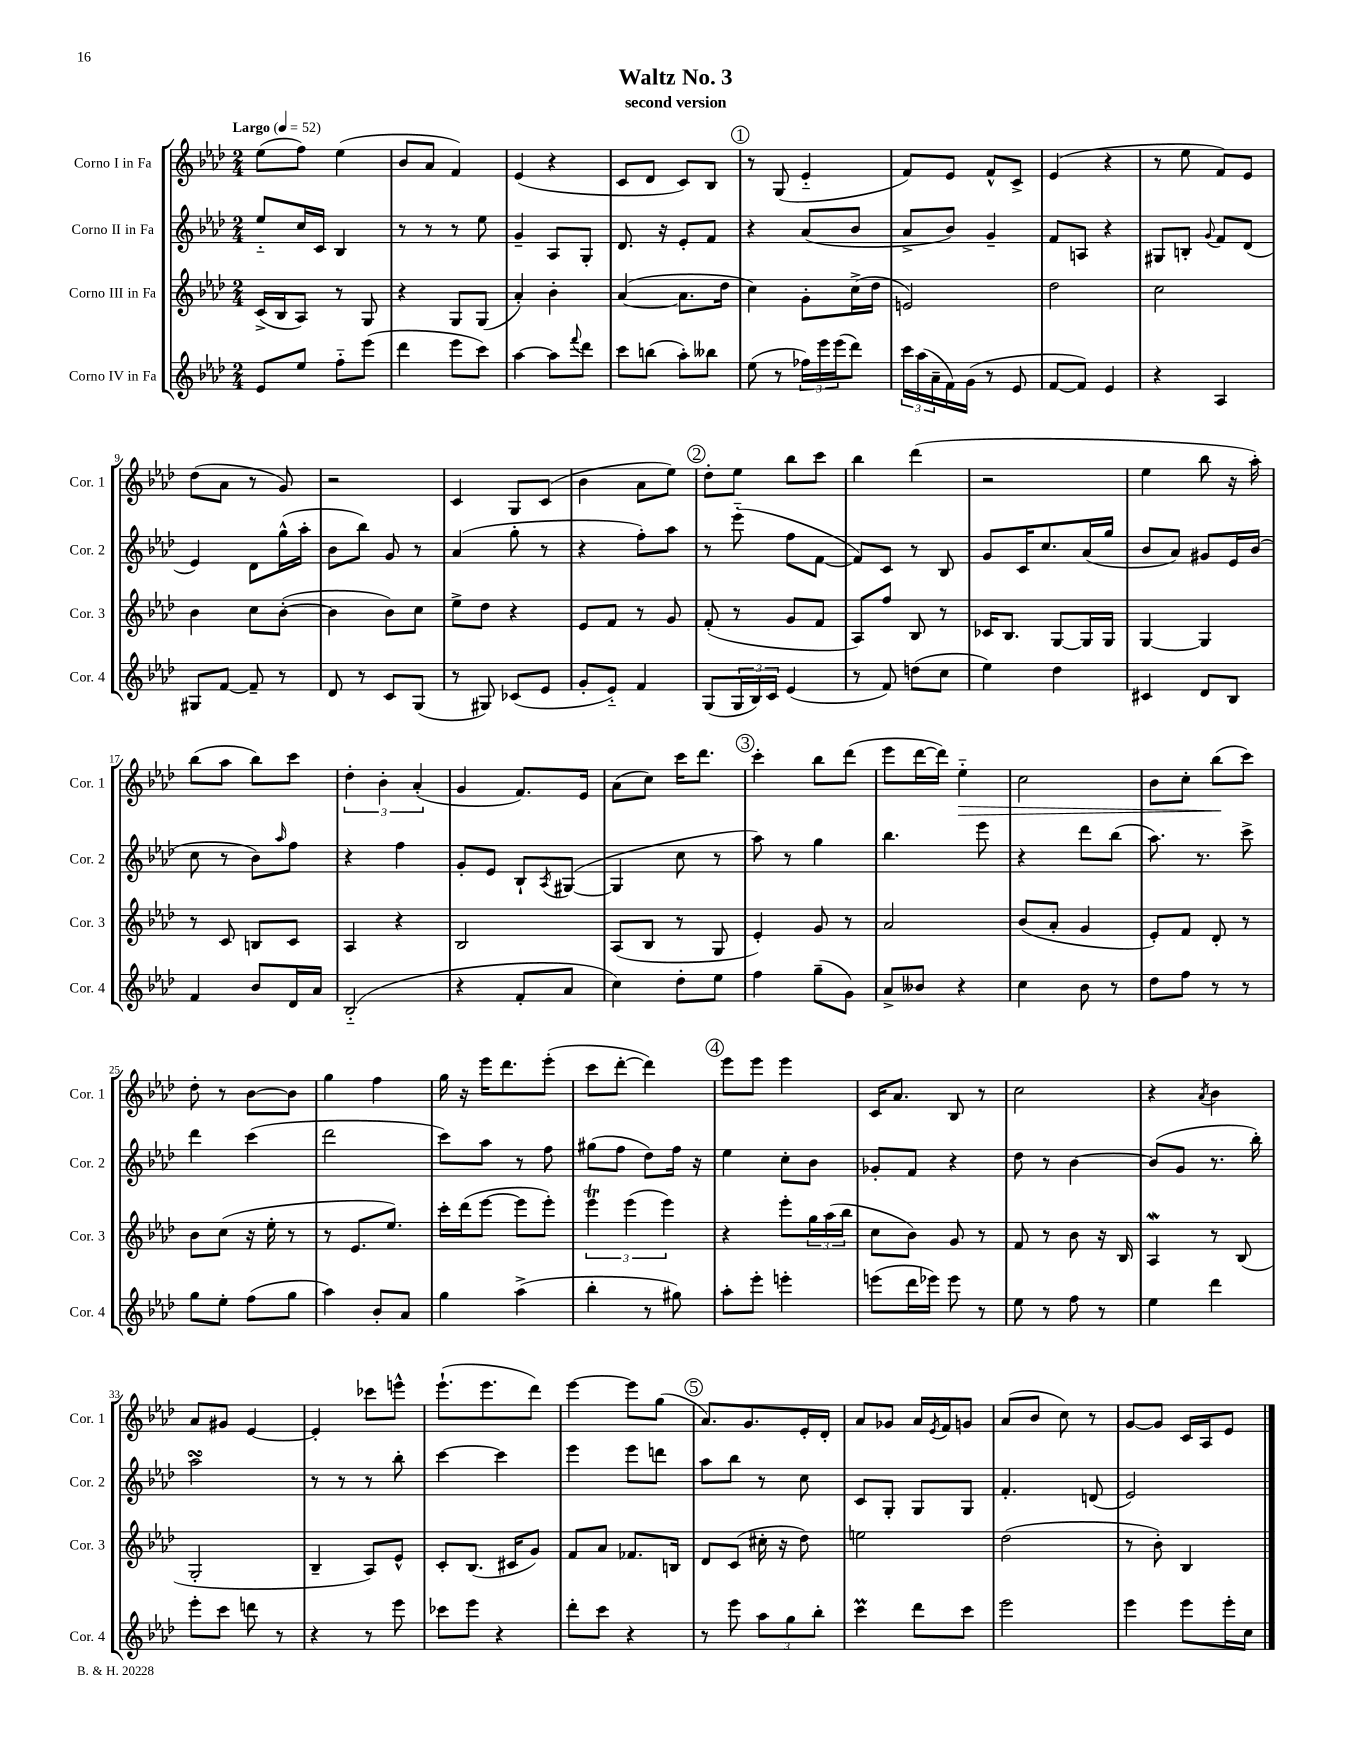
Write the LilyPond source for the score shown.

\header { title = "Waltz No. 3" subtitle = "second version" }
<<
\new StaffGroup <<
\new Staff = "s0" \with { instrumentName = "Corno I in Fa" shortInstrumentName = "Cor. 1" } {
    \clef treble \key aes \major \numericTimeSignature \time 2/4 \tempo "Largo" 4 = 52
    ees''8( f''8) ees''4( |
    bes'8 aes'8 f'4) |
    ees'4( r4 |
    c'8 des'8 c'8) bes8 |
    \mark \markup { \circle "1" } r8 g8( ees'4-_ |
    f'8) ees'8 f'8-^ c'8-> |
    ees'4( r4 |
    r8 ees''8 f'8) ees'8 |
    des''8( aes'8 r8 g'8) |
    r2 |
    c'4 g8 c'8( |
    bes'4 aes'8 ees''8) |
    \mark \markup { \circle "2" } des''8-. ees''8 bes''8 c'''8 |
    bes''4 des'''4( |
    r2 |
    ees''4 bes''8 r16 aes''16-.) |
    bes''8( aes''8 bes''8) c'''8 |
    \tuplet 3/2 { des''4-. bes'4-. aes'4-.( } |
    g'4 f'8.) ees'16 |
    aes'8( c''8) c'''16 des'''8. |
    \mark \markup { \circle "3" } c'''4-. bes''8 des'''8( |
    ees'''8 des'''16~ des'''16) ees''4-_\> |
    c''2 |
    bes'8 c''8-. bes''8\!( c'''8) |
    des''8-. r8 bes'8~ bes'8 |
    g''4 f''4 |
    g''16 r16 ees'''16 des'''8. ees'''8-.( |
    c'''8 des'''8~-. des'''4) |
    \mark \markup { \circle "4" } ees'''8 ees'''8 ees'''4 |
    c'16 aes'8. bes8 r8 |
    c''2 |
    r4 \acciaccatura { aes'8 } bes'4 |
    aes'8 gis'8 ees'4~ |
    ees'4-. ces'''8 e'''8-^ |
    ees'''8.-!( ees'''8. des'''8) |
    ees'''4~ ees'''8 g''8( |
    \mark \markup { \circle "5" } aes'8.) g'8. ees'16-. des'16-. |
    aes'8 ges'8 aes'16 \acciaccatura { ees'8 } f'16 g'8 |
    aes'8( bes'8 c''8) r8 |
    g'8~ g'8 c'16 aes16 ees'8 \bar "|." |
}
\new Staff = "s1" \with { instrumentName = "Corno II in Fa" shortInstrumentName = "Cor. 2" } {
    \clef treble \key aes \major \numericTimeSignature \time 2/4
    ees''8-_ c''16 c'16 bes4 |
    r8 r8 r8 ees''8 |
    g'4-- aes8 g8-. |
    des'8. r16 ees'8-. f'8 |
    \mark \markup { \circle "1" } r4 aes'8( bes'8 |
    aes'8-> bes'8) g'4-- |
    f'8 a8 r4 |
    gis8 b8-. \appoggiatura { g'8 } f'8 des'8( |
    ees'4) des'8 g''16-^( aes''16-. |
    bes'8 bes''8) g'8 r8 |
    aes'4( g''8-. r8 |
    r4 f''8-.) aes''8 |
    \mark \markup { \circle "2" } r8 ees'''8-_( f''8 f'8~ |
    f'8) c'8 r8 bes8 |
    g'8 c'16 c''8. aes'16( g''16 |
    bes'8 aes'8) gis'8 ees'16 bes'16( |
    c''8 r8 bes'8) \grace { aes''16 } f''8 |
    r4 f''4 |
    g'8-. ees'8 bes8-! \acciaccatura { aes8 } gis8~( |
    gis4 c''8 r8 |
    \mark \markup { \circle "3" } aes''8) r8 g''4 |
    bes''4. ees'''8 |
    r4 des'''8 bes''8( |
    aes''8.) r8. c'''8-> |
    des'''4 c'''4( |
    des'''2 |
    c'''8) aes''8 r8 f''8 |
    gis''8( f''8 des''8) f''16 r16 |
    \mark \markup { \circle "4" } ees''4 c''8-. bes'8 |
    ges'8-. f'8 r4 |
    des''8 r8 bes'4~ |
    bes'8( g'8 r8. bes''16-.) |
    aes''2\turn |
    r8 r8 r8 bes''8-. |
    c'''4~ c'''4 |
    ees'''4 ees'''8 d'''8 |
    \mark \markup { \circle "5" } aes''8 bes''8 r8 c''8 |
    c'8 g8-. g8 g8 |
    f'4.-. d'8( |
    ees'2) \bar "|." |
}
\new Staff = "s2" \with { instrumentName = "Corno III in Fa" shortInstrumentName = "Cor. 3" } {
    \clef treble \key aes \major \numericTimeSignature \time 2/4
    c'16->( bes16 aes8) r8 g8 |
    r4 g8 g8( |
    aes'4-.) bes'4-. |
    aes'4~( aes'8. des''16 |
    \mark \markup { \circle "1" } c''4) g'8-. c''16->( des''16 |
    e'2) |
    des''2 |
    c''2 |
    bes'4 c''8 bes'8~-.( |
    bes'4 bes'8) c''8 |
    ees''8-> des''8 r4 |
    ees'8 f'8 r8 g'8 |
    \mark \markup { \circle "2" } f'8-.( r8 g'8 f'8 |
    aes8) f''8 bes8 r8 |
    ces'16 bes8. g8~ g16 g16 |
    g4~ g4 |
    r8 c'8 b8 c'8 |
    aes4 r4 |
    bes2 |
    aes8( bes8 r8 g8 |
    \mark \markup { \circle "3" } ees'4-.) g'8 r8 |
    aes'2 |
    bes'8( aes'8-. g'4 |
    ees'8-.) f'8 des'8-. r8 |
    bes'8 c''8( r16 ees''16-. r8 |
    r8 ees'8. ees''8.) |
    c'''16-. des'''16( ees'''8~ ees'''8 ees'''8-.) |
    \tuplet 3/2 { ees'''4\trill ees'''4( ees'''4) } |
    \mark \markup { \circle "4" } r4 ees'''8-. \tuplet 3/2 { g''16 aes''16( bes''16 } |
    c''8 bes'8) g'8 r8 |
    f'8 r8 bes'8 r16 bes16 |
    aes4\mordent r8 bes8( |
    g2-. |
    bes4-- aes8) ees'8-^ |
    c'8-. bes8.( cis'16 g'8) |
    f'8 aes'8 fes'8. b16 |
    \mark \markup { \circle "5" } des'8 c'8( cis''16-. r16 des''8) |
    e''2 |
    des''2( |
    r8 bes'8-.) bes4 \bar "|." |
}
\new Staff = "s3" \with { instrumentName = "Corno IV in Fa" shortInstrumentName = "Cor. 4" } {
    \clef treble \key aes \major \numericTimeSignature \time 2/4
    ees'8 ees''8 f''8-_ ees'''8( |
    des'''4 ees'''8 c'''8) |
    aes''4~ aes''8 \appoggiatura { f'''8 } des'''8 |
    c'''8 b''8( aes''8-.) beses''8 |
    \mark \markup { \circle "1" } ees''8( r8 \tuplet 3/2 { fes''16) ees'''16 ees'''16( } des'''8) |
    \tuplet 3/2 { c'''16 aes''16( aes'16-- } f'16) g'16( r8 ees'8 |
    f'8~ f'8) ees'4 |
    r4 aes4 |
    gis8 f'8~ f'8-- r8 |
    des'8 r8 c'8 g8( |
    r8 gis8) ces'8( ees'8 |
    g'8-. ees'8-_) f'4 |
    \mark \markup { \circle "2" } g8( \tuplet 3/2 { g16 bes16) c'16 } ees'4( |
    r8 f'8) d''8( c''8 |
    ees''4) des''4 |
    cis'4 des'8 bes8 |
    f'4 bes'8 des'16 aes'16 |
    bes2-_( |
    r4 f'8-. aes'8 |
    c''4) des''8-. ees''8 |
    \mark \markup { \circle "3" } f''4 g''8--( g'8) |
    aes'8-> beses'8 r4 |
    c''4 bes'8 r8 |
    des''8 f''8 r8 r8 |
    g''8 ees''8-. f''8( g''8 |
    aes''4) bes'8-. aes'8 |
    g''4 aes''4->( |
    bes''4-. r8 gis''8) |
    \mark \markup { \circle "4" } aes''8-. ees'''8-. e'''4-. |
    e'''8( des'''16 ees'''16) ees'''8 r8 |
    ees''8 r8 f''8 r8 |
    ees''4 des'''4 |
    ees'''8-. c'''8 d'''8 r8 |
    r4 r8 ees'''8 |
    ces'''8 ees'''8 r4 |
    des'''8-. c'''8 r4 |
    \mark \markup { \circle "5" } r8 ees'''8 \tuplet 3/2 { aes''8 g''8 bes''8-. } |
    c'''4\prall des'''8 c'''8 |
    ees'''2 |
    ees'''4 ees'''8 ees'''16-. c''16 \bar "|." |
}
>>
>>
